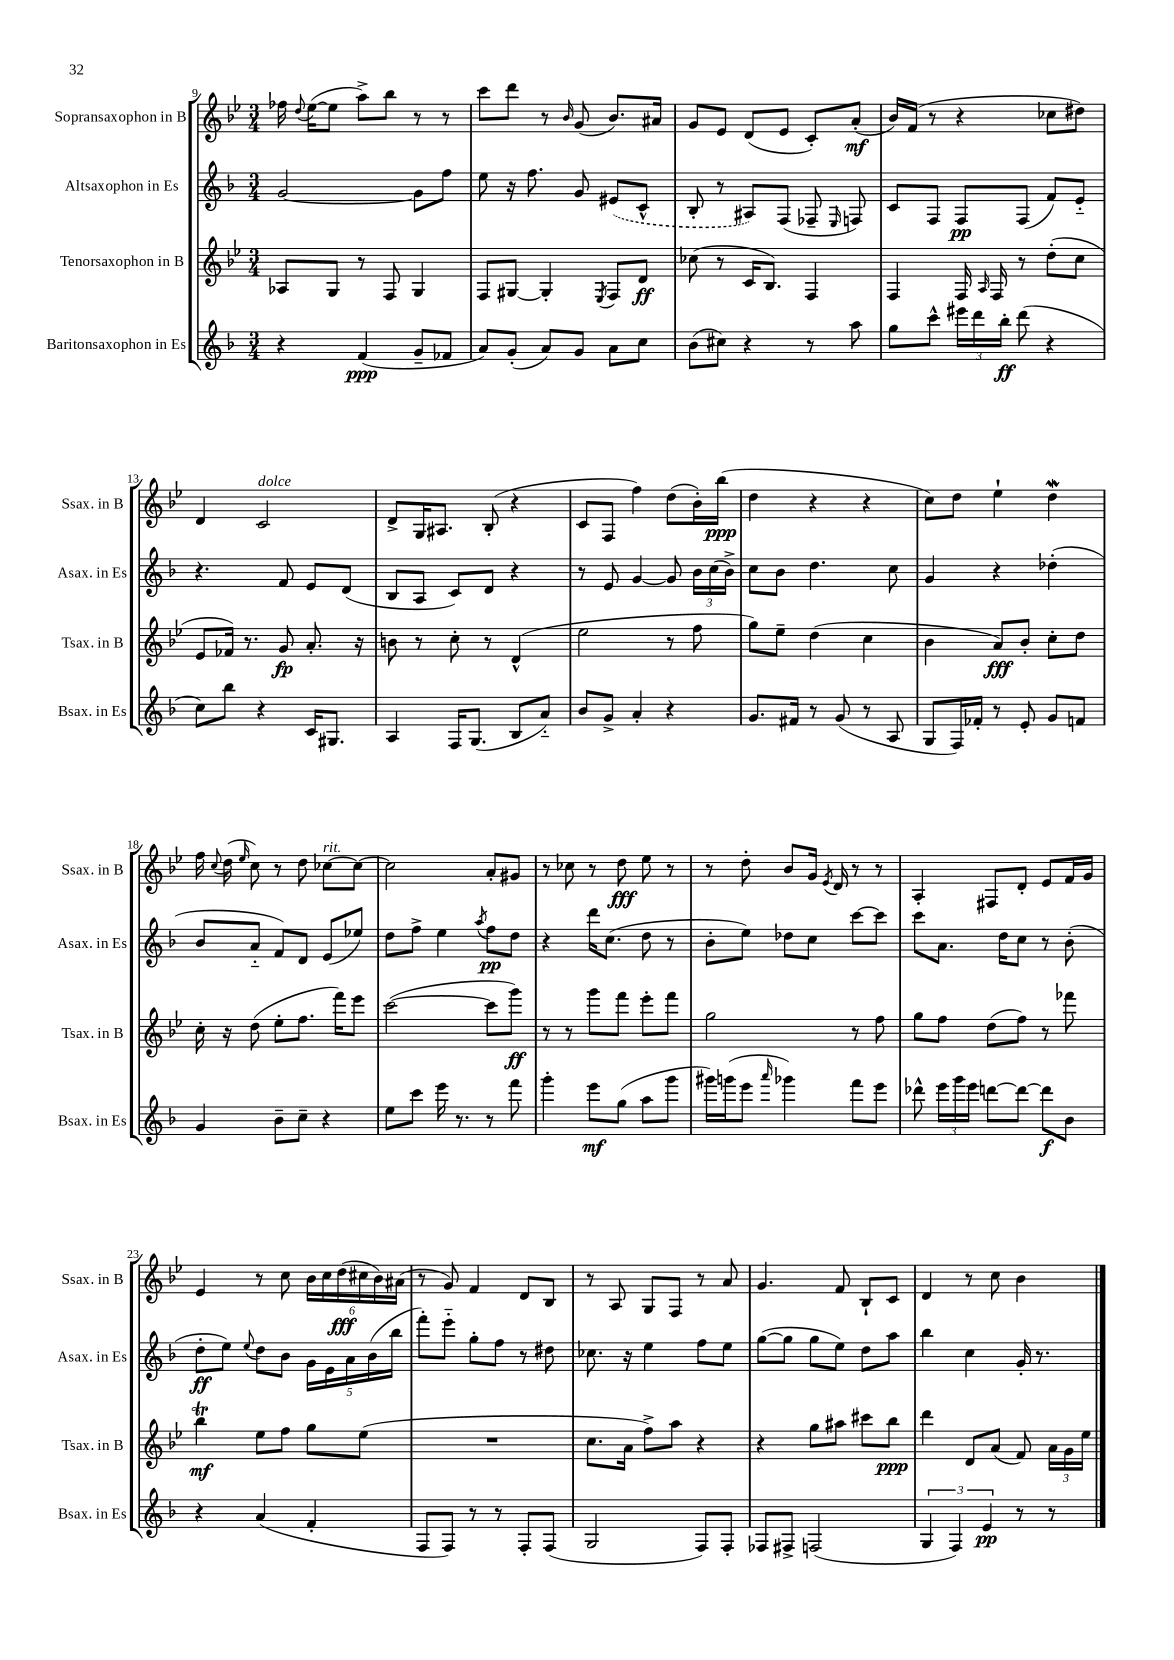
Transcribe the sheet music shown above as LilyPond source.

<<
\new StaffGroup <<
\new Staff = "s0" \with { instrumentName = "Sopransaxophon in B" shortInstrumentName = "Ssax. in B" } {
    \clef treble \key bes \major \numericTimeSignature \time 3/4
    \autoBeamOff fes''16 \appoggiatura { d''8 } ees''16[~( ees''8] a''8[->) bes''8] r8 r8 |
    c'''8[ d'''8] r8 \grace { bes'16 } g'8( bes'8.[) ais'16] |
    g'8[ ees'8] d'8[( ees'8] c'8[-.) a'8]-.\mf( |
    bes'16[) f'16]( r8 r4 ces''8[ dis''8]) |
    d'4 c'2^\markup { \italic "dolce" } |
    d'8[-> g16 ais8.] bes8-.( r4 |
    c'8[ f8] f''4) d''8[( bes'16-.) bes''16]\ppp( |
    d''4 r4 r4 |
    c''8[) d''8] ees''4-! d''4\mordent |
    f''16 \appoggiatura { c''8 } d''16( \grace { ees''16 } c''8) r8 d''8 ces''8[~^\markup { \italic "rit." } ces''8]~ |
    ces''2 a'8[-. gis'8] |
    r8 ces''8 r8 d''8\fff ees''8 r8 |
    r8 d''8-. bes'8[ g'16] \acciaccatura { ees'8 } d'16 r8 r8 |
    a4-. fis8[ d'8]-. ees'8[ f'16 g'16] |
    ees'4 r8 c''8 \tuplet 6/4 { bes'16[ c''16 d''16\fff( cis''16 bes'16) ais'16]( } |
    r8 g'8) f'4 d'8[ bes8] |
    r8 a8 g8[ f8] r8 a'8 |
    g'4. f'8 bes8[-! c'8] |
    d'4 r8 c''8 bes'4 \bar "|." |
}
\new Staff = "s1" \with { instrumentName = "Altsaxophon in Es" shortInstrumentName = "Asax. in Es" } {
    \clef treble \key f \major \numericTimeSignature \time 3/4
    \autoBeamOff g'2~ g'8[ f''8] |
    e''8 r16 f''8. g'8 \once \slurDashed eis'8[( c'8]-^ |
    bes8-. r8 ais8[) f8]( fes8-- \grace { e16 } f8) |
    c'8[ f8] f8[\pp f8]( f'8[) e'8]-_ |
    r4. f'8 e'8[ d'8]( |
    bes8[ a8] c'8[) d'8] r4 |
    r8 e'8 g'4~ g'8 \tuplet 3/2 { bes'16[ c''16( bes'16]->) } |
    c''8[ bes'8] d''4. c''8 |
    g'4 r4 des''4-.( |
    bes'8[ a'8]-_ f'8[) d'8] e'8[( ees''8]) |
    d''8[ f''8]-> e''4 \acciaccatura { a''8 } f''8[\pp d''8] |
    r4 d'''16[ c''8.]( d''8 r8 |
    bes'8[-. e''8]) des''8[ c''8] c'''8[~ c'''8] |
    c'''8[ a'8.] d''16[ c''8] r8 bes'8-.( |
    d''8[-.\ff e''8]) \appoggiatura { e''8 } d''8[ bes'8] \tuplet 5/4 { g'16[ e'16 a'16 bes'16( bes''16] } |
    f'''8[-.) e'''8]-_ g''8[-. f''8] r8 dis''8 |
    ces''8. r16 e''4 f''8[ e''8] |
    g''8[~( g''8] g''8[ e''8]) d''8[ a''8] |
    bes''4 c''4 g'16-. r8. \bar "|." |
}
\new Staff = "s2" \with { instrumentName = "Tenorsaxophon in B" shortInstrumentName = "Tsax. in B" } {
    \clef treble \key bes \major \numericTimeSignature \time 3/4
    \autoBeamOff aes8[ g8] r8 f8 g4 |
    f8[ gis8]~ gis4-. \acciaccatura { ees8 } f8[ d'8]\ff |
    ces''8( r8 c'16[ bes8.]) f4 |
    f4 f16 \grace { a16 } f16 r8 d''8[-.( c''8] |
    ees'8[ fes'16]) r8. g'8\fp a'8.-. r16 |
    b'8 r8 c''8-. r8 d'4-^( |
    ees''2 r8 f''8 |
    g''8[) ees''8]-- d''4( c''4 |
    bes'4 a'8[\fff) bes'8]-. c''8[-. d''8] |
    c''16-. r16 d''8( ees''8[-. f''8.] f'''16[) ees'''8] |
    c'''2~( c'''8[ g'''8]\ff) |
    r8 r8 g'''8[ f'''8] ees'''8[-. f'''8] |
    g''2 r8 f''8 |
    g''8[ f''8] d''8[( f''8]) r8 fes'''8 |
    bes''4\trill\mf ees''8[ f''8] g''8[ ees''8]( |
    R2. |
    c''8.[ a'16] f''8[->) a''8] r4 |
    r4 g''8[ ais''8] cis'''8[ bes''8]\ppp |
    d'''4 d'8[ a'8]( f'8) \tuplet 3/2 { a'16[ g'16 ees''16] } \bar "|." |
}
\new Staff = "s3" \with { instrumentName = "Baritonsaxophon in Es" shortInstrumentName = "Bsax. in Es" } {
    \clef treble \key f \major \numericTimeSignature \time 3/4
    \autoBeamOff r4 f'4\ppp( g'8[-- fes'8] |
    a'8[) g'8]-.( a'8[) g'8] a'8[ c''8] |
    bes'8[( cis''8]) r4 r8 a''8 |
    g''8[ c'''8]-^ \tuplet 3/2 { eis'''16[ d'''16 bes''16]-.\ff } d'''8( r4 |
    c''8[) bes''8] r4 c'16[ gis8.] |
    a4 f16[ g8.]( bes8[ a'8]-_) |
    bes'8[ g'8]-> a'4-. r4 |
    g'8.[ fis'16] r8 g'8( r8 a8 |
    g8[ f16) fes'16]-. r8 e'8-. g'8[ f'8] |
    g'4 bes'8[-- c''8]-- r4 |
    e''8[ c'''8] e'''16 r8. r8 f'''8 |
    g'''4-. e'''8[\mf g''8]( a''8[ g'''8] |
    gis'''16[) g'''16( e'''8] \grace { a'''16 } ges'''4) f'''8[ e'''8] |
    des'''8-^ \tuplet 3/2 { e'''16[ g'''16 e'''16] } d'''8[~ d'''8]~ d'''8[\f bes'8] |
    r4 a'4( f'4-. |
    f8[ f8]) r8 r8 f8[-. f8]( |
    g2 f8[) f8]-. |
    fes8[ fis8]-> f2( |
    \tuplet 3/2 { g4 f4) e'4\pp } r8 r8 \bar "|." |
}
>>
>>
\layout { \context { \Score currentBarNumber = #9 } }
